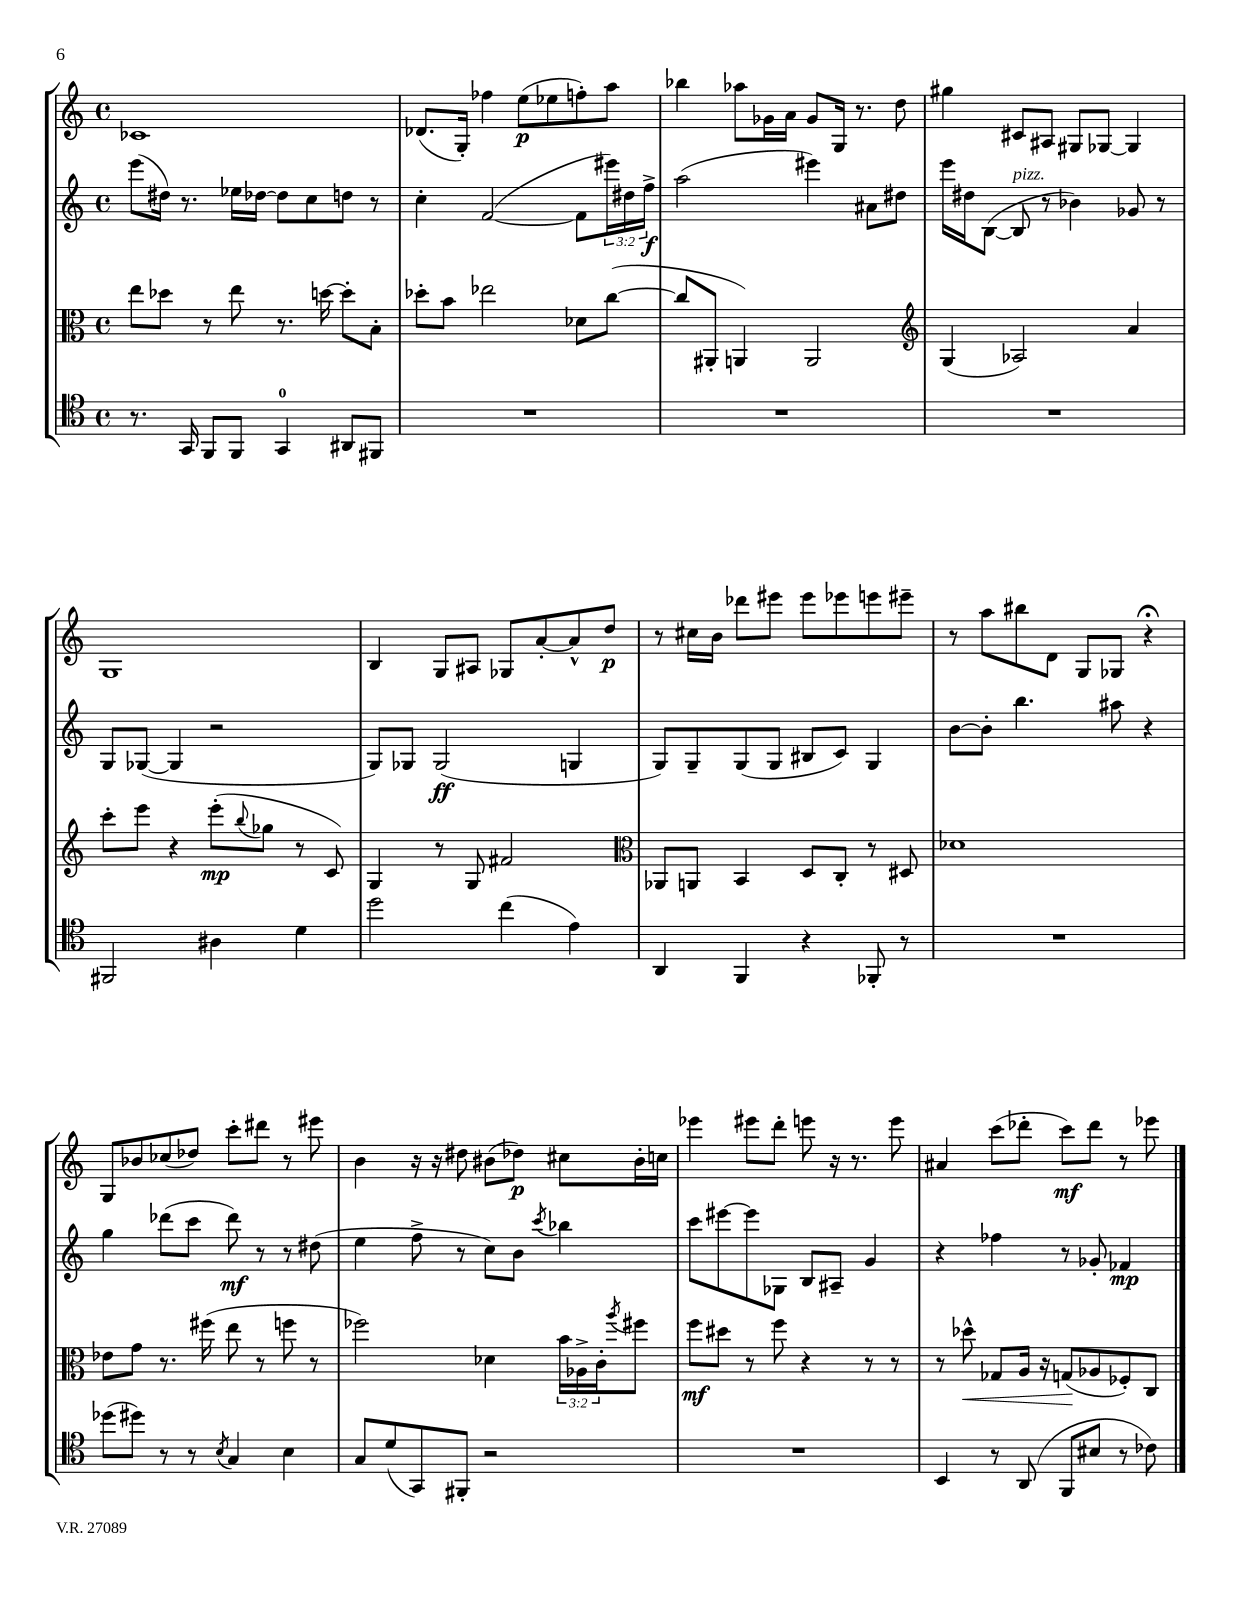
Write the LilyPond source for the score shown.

<<
\new StaffGroup <<
\new Staff = "s0" {
    \clef treble \key c \major \defaultTimeSignature \time 4/4
    ces'1 |
    des'8.( g16-.) fes''4 e''8\p( ees''8 f''8-.) a''8 |
    bes''4 aes''8 ges'16 a'16 ges'8 g16 r8. d''8 |
    gis''4 cis'8 ais8 gis8 ges8~ ges4 |
    g1 |
    b4 g8 ais8 ges8 a'8~-. a'8-^ d''8\p |
    r8 cis''16 b'16 des'''8 eis'''8 eis'''8 ees'''8 e'''8 eis'''8-- |
    r8 a''8 bis''8 d'8 g8 ges8 r4\fermata |
    g8 bes'8 ces''8( des''8) c'''8-. dis'''8 r8 eis'''8 |
    b'4 r16 r16 dis''8 bis'8( des''8\p) cis''8 bis'16-. c''16 |
    ees'''4 eis'''8 d'''8-. e'''8 r16 r8. e'''8 |
    ais'4 c'''8( des'''8-. c'''8\mf) des'''8 r8 ees'''8 \bar "|." |
}
\new Staff = "s1" {
    \clef treble \key c \major \defaultTimeSignature \time 4/4 \override Staff.TupletNumber.text = #tuplet-number::calc-fraction-text
    e'''8( dis''16) r8. ees''16 des''16~ des''8 c''8 d''8 r8 |
    c''4-. f'2~( f'8 \tuplet 3/2 { eis'''16) dis''16 f''16->\f } |
    a''2( eis'''4) ais'8 dis''8 |
    e'''16 dis''16 b8~( b8^\markup { \italic "pizz." } r8 bes'4) ges'8 r8 |
    g8 ges8~( ges4 r2 |
    g8) ges8 ges2\ff( g4 |
    g8) g8-- g8( g8 bis8 c'8) g4 |
    b'8~ b'8-. b''4. ais''8 r4 |
    g''4 des'''8( c'''8 des'''8\mf) r8 r8 dis''8( |
    e''4 f''8-> r8 c''8) b'8 \acciaccatura { c'''8 } bes''4 |
    c'''8 eis'''8~ eis'''8 ges8 b8 ais8-- g'4 |
    r4 fes''4 r8 ges'8-. fes'4\mp \bar "|." |
}
\new Staff = "s2" {
    \clef alto \key c \major \defaultTimeSignature \time 4/4 \override Staff.TupletNumber.text = #tuplet-number::calc-fraction-text
    e''8 des''8 r8 e''8 r8. d''16~ d''8-. b8-. |
    des''8-. b'8 ees''2 des'8 c''8~( |
    c''8 ais,8-. a,4) a,2 |
    \clef treble g4( aes2) a'4 |
    c'''8-. e'''8 r4 e'''8-.\mp( \appoggiatura { b''8 } ges''8 r8 c'8) |
    g4 r8 g8 fis'2 |
    \clef alto aes,8 a,8 b,4 d8 c8-. r8 dis8 |
    des'1 |
    ees'8 g'8 r8. fis''16( e''8 r8 f''8 r8 |
    fes''2) des'4 \tuplet 3/2 { b'16 aes16-> c'16-. } \acciaccatura { a''8 } fis''8 |
    f''8\mf dis''8 r8 f''8 r4 r8 r8 |
    r8 des''8-^\< ges8 a16 r16 g8\!( aes8 fes8-.) c8 \bar "|." |
}
\new Staff = "s3" {
    \clef tenor \key c \major \defaultTimeSignature \time 4/4
    r8. g,16 f,8 f,8 g,4-0 ais,8 fis,8 |
    R1 |
    R1 |
    R1 |
    fis,2 ais4 d'4 |
    d''2 c''4( e'4) |
    a,4 f,4 r4 fes,8-. r8 |
    R1 |
    des''8( dis''8) r8 r8 \acciaccatura { b8 } g4 b4 |
    g8 d'8( g,8) fis,8-. r2 |
    R1 |
    b,4 r8 a,8( f,8 bis8 r8 ces'8) \bar "|." |
}
>>
>>
\layout { \context { \Score \remove "Bar_number_engraver" } }
